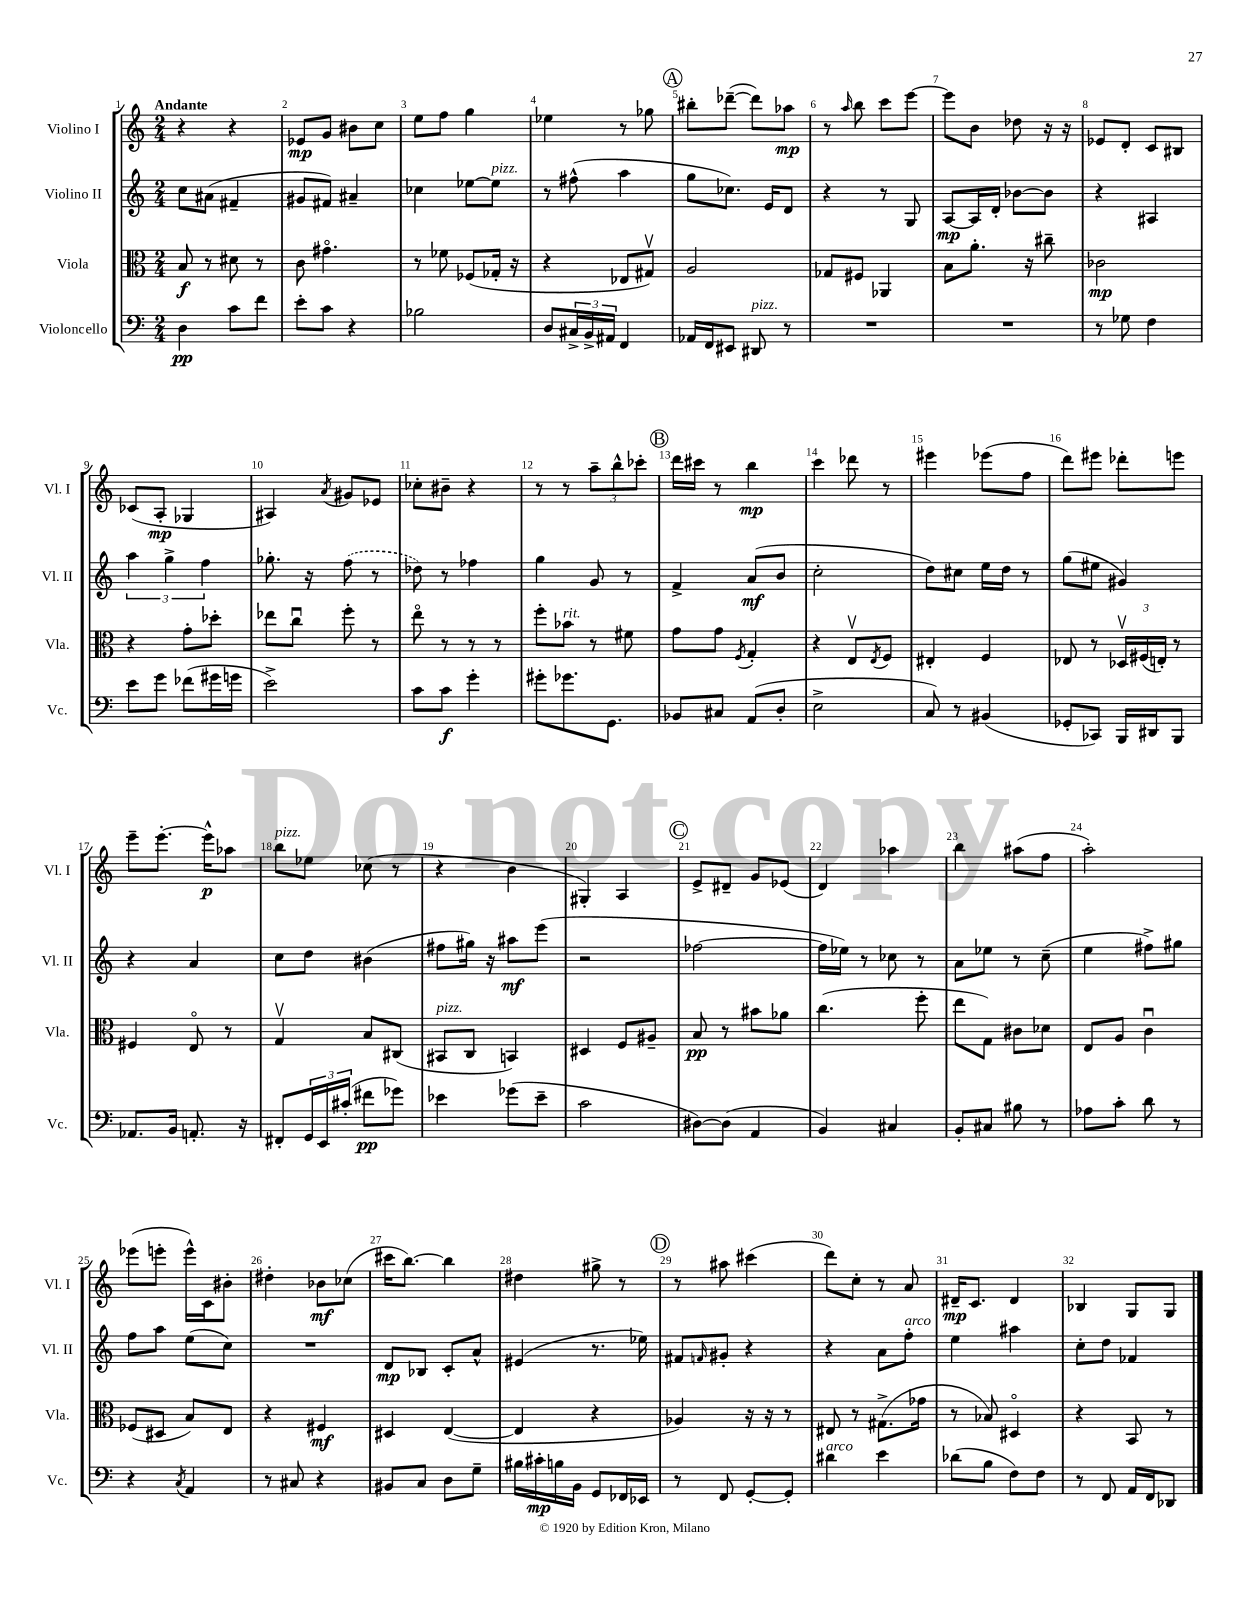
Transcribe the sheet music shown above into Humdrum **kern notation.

**kern	**kern	**kern	**kern
*staff4	*staff3	*staff2	*staff1
*clefF4	*clefC3	*clefG2	*clefG2
*k[]	*k[]	*k[]	*k[]
*M2/4	*M2/4	*M2/4	*M2/4
4D	8B	8cc	4r
.	8r	(8a#	.
8c	8d#	4f#~	4r
8f	8r	.	.
=	=	=	=
8e'	8c	8g#	8e-
8c	4.g#o	8f#)	8g
4r	.	4a#~	8b#
.	.	.	8cc
=	=	=	=
2B-	8r	4cc-	8ee
.	8f-	.	8ff
.	(8F-	[8ee-	4gg
.	16G-'	8ee-]	.
.	16r	.	.
=	=	=	=
8D	4r	8r	4ee-
24C#^	.	(8ff#^^	.
24BB^	.	.	.
24AA#	.	.	.
4FF	8E-	4aa	8r
.	8G#v)	.	8gg-
=	=	=	=
16AA-	2A	8gg	8bb#'
16FF	.	.	.
8EE#	.	8.cc-)	([8ddd-~
8DD#	.	.	8ddd-])
.	.	16e	.
8r	.	8d	8aa-
=	=	=	=
2r	8G-	4r	8r
.	.	.	16qqaa
.	8F#	.	8bb
.	4AA-	8r	8ccc
.	.	8G	[8eee
=	=	=	=
2r	8B	[8A	8eee]
.	8.a'	16A]	8b
.	.	16d'	.
.	.	[8b-	8dd-
.	16r	.	.
.	8cc#~	8b-]	16r
.	.	.	16r
=	=	=	=
8r	2c-	4r	8e-
8G-	.	.	8d'
4F	.	4A#	8c
.	.	.	8B#
=	=	=	=
8e	4r	6aa	(8c-
8g	.	.	8A'
.	.	6gg^	.
(8f-	8g'	.	4G-
.	.	6ff	.
16g#	8dd-'	.	.
16g	.	.	.
=	=	=	=
2e^)	8ee-	8.gg-'	4A#)
.	8ccu	.	.
.	.	16r	.
.	.	.	8qa
.	8ff'	(8ff	8g#
.	8r	8r	8e-
=	=	=	=
8c	8eeo	8dd-)	8cc-'
8c	8r	8r	8b#~
4g'	8r	4ff-	4r
.	8r	.	.
=	=	=	=
8g#'	8ff'	4gg	8r
8.g-	8b-	.	8r
.	8r	8g	12aa~
8.GG	.	.	.
.	.	.	12bb^^
.	8f#	8r	.
.	.	.	12ccc-'
=	=	=	=
8BB-	8g	4f^	16ddd
.	.	.	16ccc#
8C#	8g	.	8r
.	8qF	.	.
(8AA	4G'	(8a	4bb
8D'	.	8b	.
=	=	=	=
2E^	4r	2cc'	4ccc
.	8Ev	.	8ddd-
.	8qE	.	.
.	8F	.	8r
=	=	=	=
8C)	4E#'	8dd)	4eee#
8r	.	8cc#	.
(4BB#	4F	16ee	(8eee-
.	.	16dd	.
.	.	8r	8ff
=	=	=	=
8GG-'	8E-	(8gg	8ddd)
8CC-)	8r	8ee#	8eee#
16BBB	24D-v	4g#)	8ddd-'
.	(24F#	.	.
16DD#	.	.	.
.	24E')	.	.
8BBB	8r	.	8eee
=	=	=	=
8.AA-	4F#	4r	8eee~
.	.	.	[8.eee'
16BB	.	.	.
8.AA'	8Eo	4a	.
.	.	.	16eee^^]
.	8r	.	8aa-
16r	.	.	.
=	=	=	=
8FF#'	4Gv	8cc	8bb
24GG	.	8dd	8ee-
24EE	.	.	.
(24c#'	.	.	.
8f#	8B	(4b#	(8cc-
8g-)	(8C#	.	8r
=	=	=	=
4e-	8BB#	8ff#	4r
.	8C	16gg#)	.
.	.	16r	.
(8g-	4BB)	8aa#	4b
8e-~	.	(8eee	.
=	=	=	=
2c	4D#	2r	4G#')
.	8F	.	4A
.	8A#~	.	.
=	=	=	=
[8D#)	8B	[2ff-	8e^
(8D#]	8r	.	8d#~
4AA	8b#	.	8g
.	8a-	.	(8e-
=	=	=	=
4BB)	(4.cc	16ff-]	4d)
.	.	16ee-)	.
.	.	8r	.
4C#	.	8cc-	4aa-
.	8ff'	8r	.
=	=	=	=
8BB'	8ee	8a	4bb
8C#	8G)	8ee-	.
8B#	8c#	8r	(8aa#
8r	8d-	(8cc~	8ff
=	=	=	=
8A-	8E	4ee	2aa')
8c'	8A	.	.
8d	4cu	8ff#^)	.
8r	.	8gg#	.
=	=	=	=
4r	(8F-	8ff	(8eee-
.	8D#	8aa	8eee'
8qC	.	.	.
4AA	8B)	(8ee	16eee^^)
.	.	.	16c
.	8E	8cc)	8b#'
=	=	=	=
8r	4r	2r	4dd#'
8C#	.	.	.
4r	4F#	.	8b-
.	.	.	(8cc-
=	=	=	=
8BB#	4D#	8d	16ccc#
.	.	.	[8.bb)
8C	.	8B-	.
8D	([4E	8c'	4bb]
8G~	.	8a^^	.
=	=	=	=
16B#	4E]	(4e#	4dd#
16c#'	.	.	.
16B	.	.	.
16BB	.	.	.
8GG	4r	8.r	8gg#^
16FF-	.	.	8r
16EE-	.	16ee-)	.
=	=	=	=
8r	4A-)	8f#	8r
.	.	16qqf	.
8FF	.	8g#'	8aa#
[8GG'	16r	4r	(4ccc#
.	16r	.	.
8GG']	8r	.	.
=	=	=	=
4d#	8E#	4r	8ddd)
.	8r	.	8cc'
4e	(8.G#^	8a	8r
.	.	8ff'	8a
.	16g-	.	.
=	=	=	=
(8d-	8r	4ee	16d#~
.	.	.	8.c
8B	8B-)	.	.
8F)	4D#o	4aa#	4d#
8F	.	.	.
=	=	=	=
8r	4r	8cc'	4B-
8FF	.	8dd	.
16AA	8BB	4f-	8G
16FF	.	.	.
8DD-	8r	.	8G
==	==	==	==
*-	*-	*-	*-
